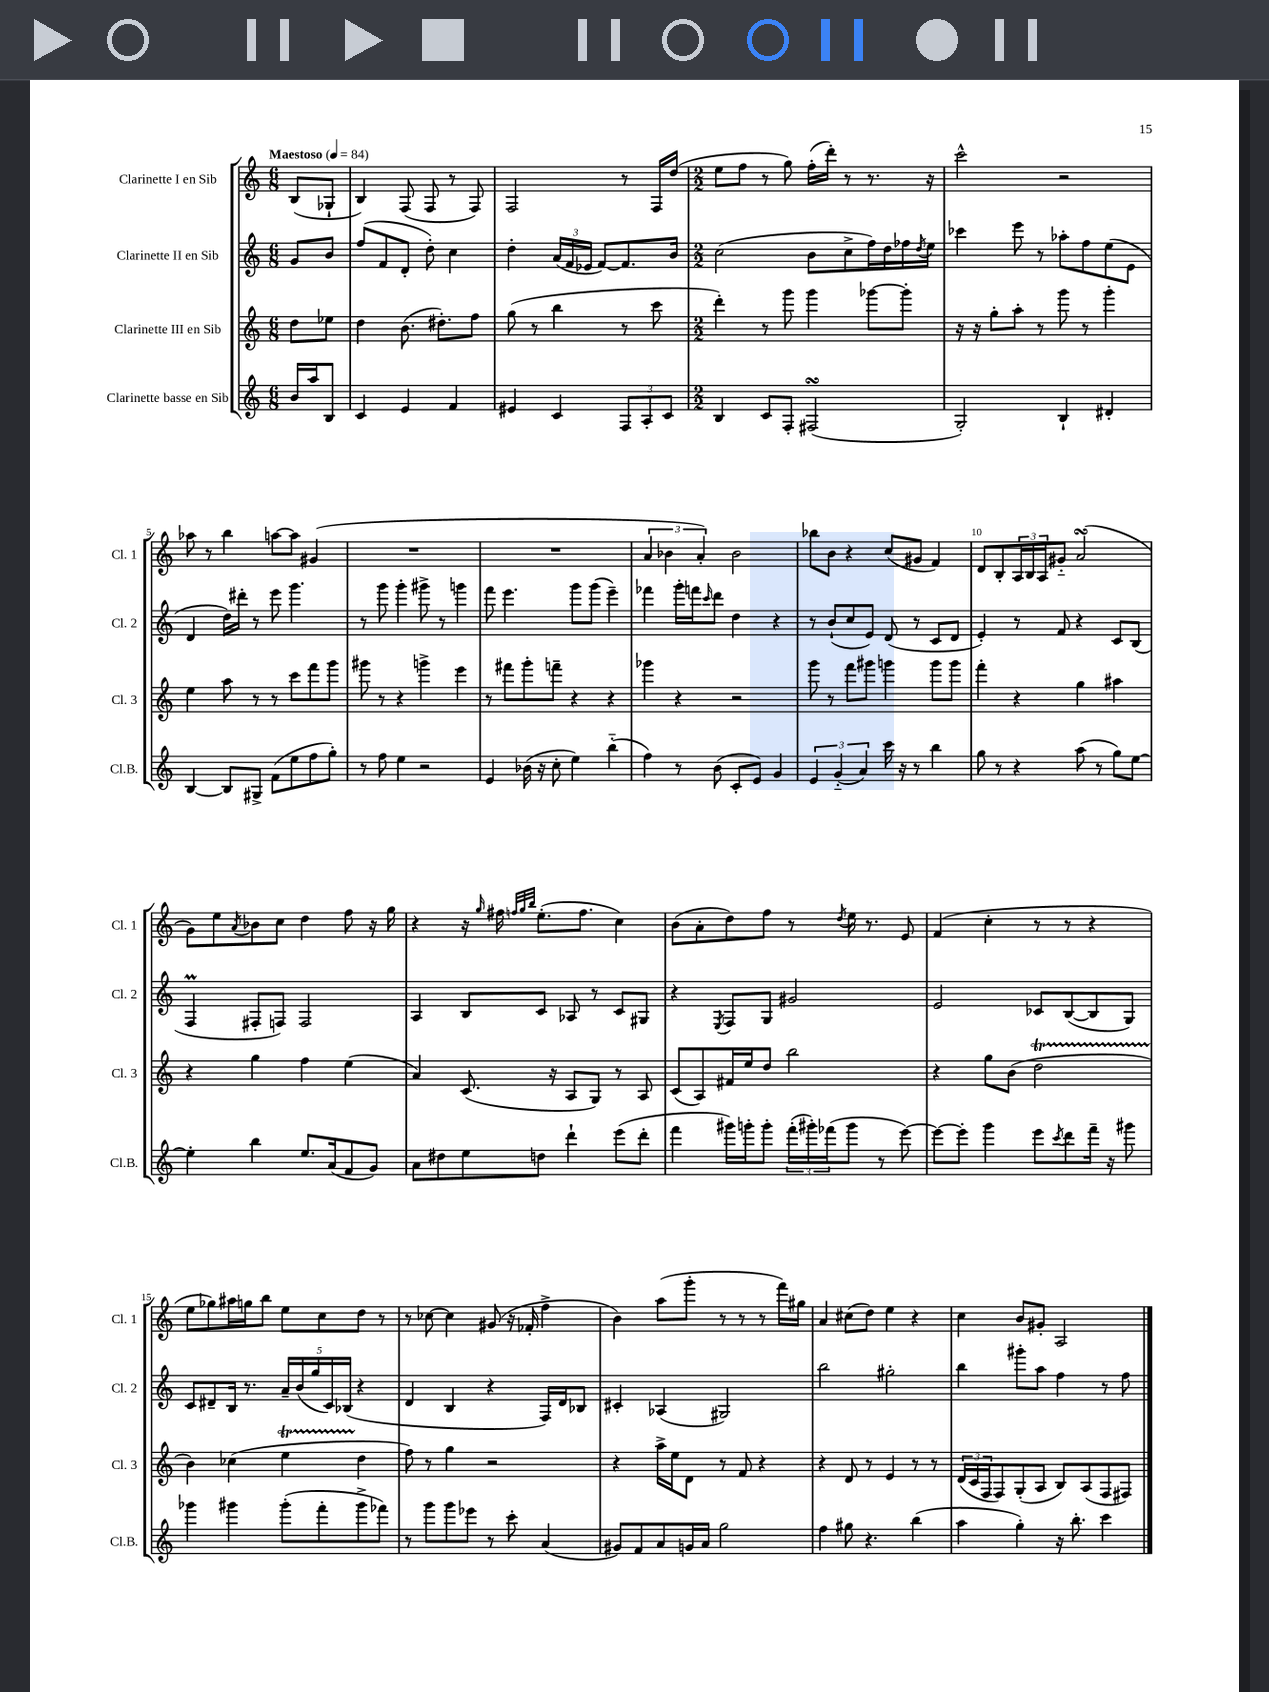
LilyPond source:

<<
\new StaffGroup <<
\new Staff = "s0" \with { instrumentName = "Clarinette I en Sib" shortInstrumentName = "Cl. 1" } {
    \clef treble \key c \major \numericTimeSignature \time 6/8 \partial 4 \tempo "Maestoso" 4 = 84
    b8( ges8-! |
    b4) f8( f8 r8 f8) |
    f2 r8 f16 d''16( |
    \numericTimeSignature \time 2/2 e''8 f''8 r8 g''8) f''16-.( d'''16-.) r8 r8. r16 |
    c'''2-^ r2 |
    aes''8 r8 b''4 a''8~ a''8 gis'4( |
    R1 |
    R1 |
    \tuplet 3/2 { a'4 bes'4 a'4-.) } bes'2 |
    bes''8 b'8 r4 c''8( gis'8 f'4) |
    d'8 b8-. \tuplet 3/2 { a16 b16 a16 } gis'8-_ a'2\turn( |
    g'8) e''8 \acciaccatura { a'8 } bes'8 c''8 d''4 f''8 r16 g''16 |
    r4 r16 \grace { g''16 } fis''16 \grace { f''32 g''32 b''32 } e''8.-.( f''8. c''4) |
    b'8( a'8-. d''8) f''8 r8 \acciaccatura { d''8 } e''16 r8. e'8 |
    f'4( c''4-. r8 r8 r4 |
    e''8 ges''8) ais''16 g''16 b''8 e''8 c''8 d''8 r8 |
    r8 ces''8~ ces''4 gis'8( r16 fes'16-. f''4-> |
    b'4) a''8( g'''8-. r8 r8 r8 f'''16) gis''16 |
    a'4 cis''8( d''8) e''4 r4 |
    c''4 b'8 gis'8-. a2 \bar "|." |
}
\new Staff = "s1" \with { instrumentName = "Clarinette II en Sib" shortInstrumentName = "Cl. 2" } {
    \clef treble \key c \major \numericTimeSignature \time 6/8 \partial 4
    g'8 b'8 |
    f''8( f'8 d'8-. d''8-.) c''4 |
    d''4-. \tuplet 3/2 { a'16( f'16 ees'16 } f'8~) f'8. b'16 |
    \numericTimeSignature \time 2/2 c''2( b'8 c''8-> f''16) d''16 fes''16 \acciaccatura { d''8 } e''16 |
    ces'''4 e'''8 r8 aes''8-. f''8 e''8( e'8 |
    d'4 d''16) dis'''16-. r8 e'''8 g'''4. |
    r8 g'''8 g'''4-. gis'''8-> r8 g'''4 |
    f'''8 e'''4. g'''8 g'''8( e'''4--) |
    fes'''4 g'''16-. f'''16 \grace { c'''16 } d'''8 d''4 r4 |
    r8 b'8-!( c''8 e'8) d'8( r8 c'8 d'8 |
    e'4-.) r8 f'8 r4 c'8 b8( |
    f4\prall fis8-. f8) f2 |
    a4 b8 c'8 aes8 r8 c'8 gis8 |
    r4 \acciaccatura { e8 } f8 g8 gis'2 |
    e'2 ces'8 b8~( b8 g8) |
    c'8 dis'8-- b16 r8. \tuplet 5/4 { a'16-- b'16( g''16 c'16) bes16( } r4 |
    d'4 b4 r4 f16) d'16 bes8 |
    cis'4-. aes4( gis2) |
    b''2 gis''2-. |
    b''4 gis'''8-. a''8 f''4 r8 f''8 \bar "|." |
}
\new Staff = "s2" \with { instrumentName = "Clarinette III en Sib" shortInstrumentName = "Cl. 3" } {
    \clef treble \key c \major \numericTimeSignature \time 6/8 \partial 4
    d''8 ees''8 |
    d''4 b'8.( dis''8.-.) f''8 |
    g''8( r8 b''4 r8 c'''8 |
    \numericTimeSignature \time 2/2 d'''4-.) r8 g'''8 g'''4 ges'''8~ ges'''8-. |
    r16 r16 g''8-. a''8-. r8 g'''8 r8 g'''4-. |
    e''4 a''8 r8 r8 c'''8 f'''8 g'''8 |
    gis'''8 r8 r4 g'''4-> e'''4 |
    r8 fis'''8 g'''8-. f'''8-- r4 r4 |
    ges'''4 r4 r2 |
    g'''8 r8 f'''8 gis'''8 g'''4 g'''8 g'''8 |
    f'''4-. r4 g''4 ais''4 |
    r4 g''4 f''4 e''4( |
    a'4) c'8.( r16 a8 g8) r8 a8 |
    c'8( a8) fis'16 e''16 d''8 b''2 |
    r4 g''8 b'8( d''2\startTrillSpan |
    b'4\stopTrillSpan) ces''4( e''4\startTrillSpan d''4\stopTrillSpan |
    f''8) r8 g''4 r2 |
    r4 a''16-> e''16 d'8 r8 f'8 r4 |
    r4 d'8 r8 e'4 r8 r8 |
    \tuplet 3/2 { d'16( c'16 f16 } f8) g8-.( a8 b8) a8( f8 fis8) \bar "|." |
}
\new Staff = "s3" \with { instrumentName = "Clarinette basse en Sib" shortInstrumentName = "Cl.B." } {
    \clef treble \key c \major \numericTimeSignature \time 6/8 \partial 4
    b'16 a''16 b8 |
    c'4 e'4 f'4 |
    eis'4 c'4 \tuplet 3/2 { f8 a8-. c'8 } |
    \numericTimeSignature \time 2/2 b4 c'8 f8-. fis2\turn( |
    g2-.) b4-! dis'4-. |
    b4~ b8 gis8-> f'8( e''8 f''8 g''8-.) |
    r8 f''8 e''4 r2 |
    e'4 bes'16( r16 c''8-. e''4) b''4-_( |
    f''4) r8 b'8( c'8-. e'8) g'4 |
    \tuplet 3/2 { e'4 g'4-_( a'4) } c'''16 r16 r8 b''4 |
    g''8 r8 r4 a''8( r8 g''8) e''8~ |
    e''4-. b''4 e''8. a'16( f'8 g'8) |
    a'8 dis''8 e''8 d''8 d'''4-! e'''8( d'''8-. |
    f'''4 gis'''16) g'''16-. g'''8-. \tuplet 3/2 { f'''16-.( gis'''16-.) fes'''16( } gis'''8 r8 e'''8~) |
    e'''8~ e'''8-. g'''4 e'''8 \acciaccatura { c'''8 } d'''8 f'''16-- r16 gis'''8 |
    ges'''4 gis'''4 gis'''8-.( f'''8-. gis'''8-> fes'''8) |
    r8 g'''8 g'''8 ees'''8 r8 c'''8-. a'4( |
    gis'8) f'8 a'8 g'16 a'16 g''2 |
    f''4 gis''8 r4. b''4( |
    a''4 g''4-.) r16 b''8.-. c'''4 \bar "|." |
}
>>
>>
\layout { \context { \Score \override BarNumber.break-visibility = ##(#f #t #t) barNumberVisibility = #(every-nth-bar-number-visible 5) } }
